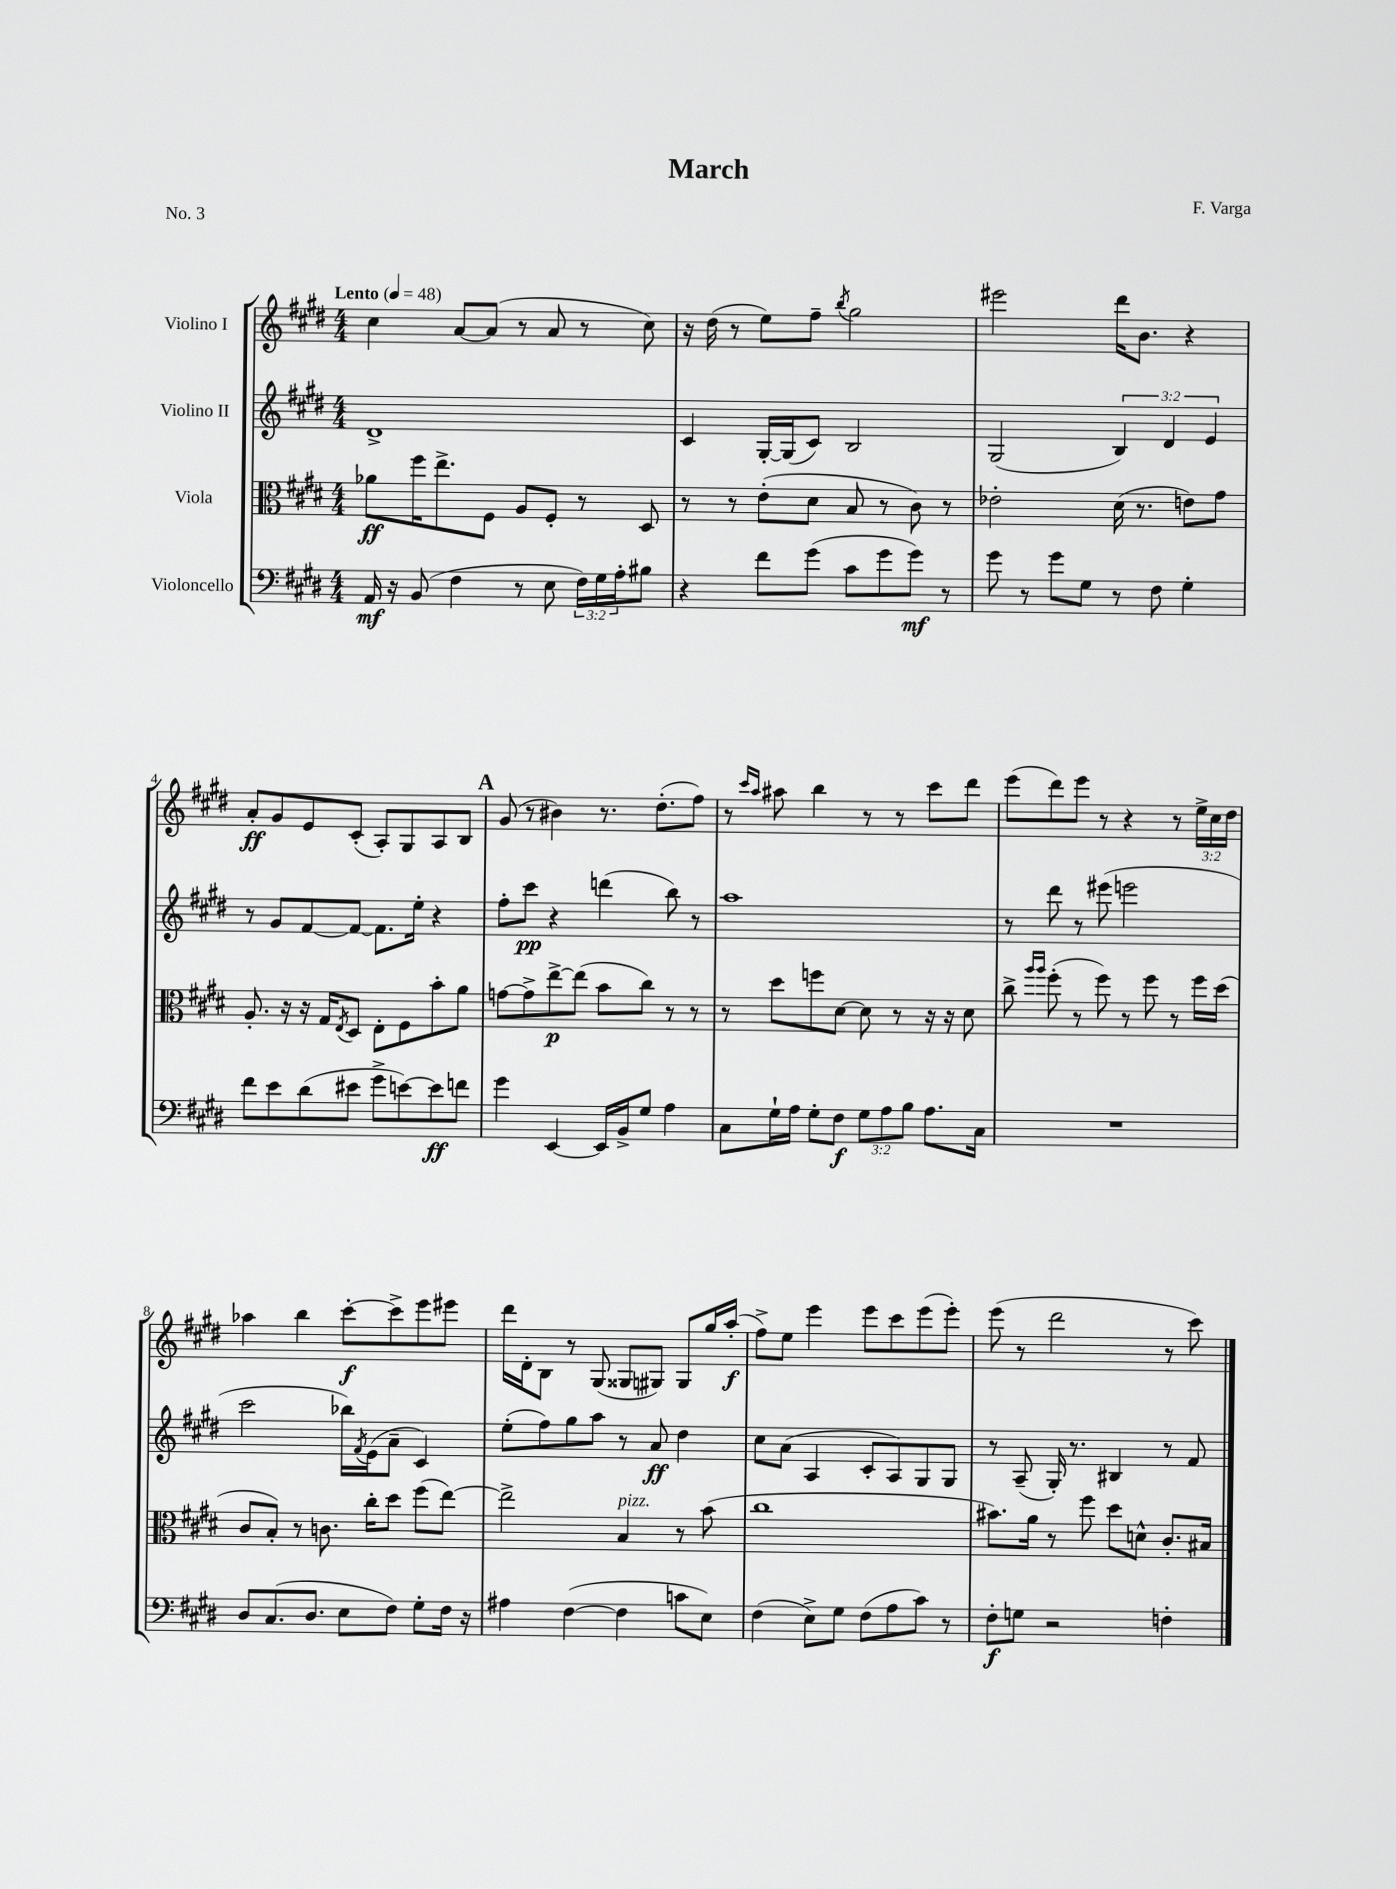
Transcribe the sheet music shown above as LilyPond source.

\header { title = "March" composer = "F. Varga" piece = "No. 3" }
<<
\new StaffGroup <<
\new Staff = "s0" \with { instrumentName = "Violino I" } {
    \clef treble \key e \major \numericTimeSignature \time 4/4 \override Staff.TupletNumber.text = #tuplet-number::calc-fraction-text \tempo "Lento" 4 = 48
    cis''4 a'8~ a'8( r8 a'8 r8 cis''8) |
    r16 dis''16( r8 e''8) fis''8-- \acciaccatura { b''8 } gis''2 |
    eis'''2 dis'''16 b'8. r4 |
    a'8-.\ff gis'8 e'8 cis'8-.( a8-.) gis8 a8 b8 |
    \mark \markup { \bold "A" } gis'8( r8 bis'4) r8. dis''8.-.( fis''8) |
    r8 \grace { cis'''16 a''16 } ais''8 b''4 r8 r8 cis'''8 dis'''8 |
    e'''8( dis'''8) e'''8 r8 r4 r8 \tuplet 3/2 { e''16-> cis''16 dis''16 } |
    aes''4 b''4 cis'''8~-.\f cis'''8-> e'''8 eis'''8 |
    dis'''16 dis'16-. b8 r8 gis8( gisis8 gis8) gis8 gis''16 a''16-.\f( |
    fis''8->) e''8 e'''4 e'''8 cis'''8 e'''8( e'''8-.) |
    e'''8( r8 dis'''2 r8 cis'''8) \bar "|." |
}
\new Staff = "s1" \with { instrumentName = "Violino II" } {
    \clef treble \key e \major \numericTimeSignature \time 4/4 \override Staff.TupletNumber.text = #tuplet-number::calc-fraction-text
    dis'1-> |
    cis'4 gis16~-. gis16( cis'8) b2 |
    gis2( \tuplet 3/2 { b4) dis'4 e'4 } |
    r8 gis'8 fis'8~ fis'8~ fis'8. e''16-. r4 |
    \mark \markup { \bold "A" } fis''8-. cis'''8\pp r4 d'''4( b''8) r8 |
    a''1 |
    r8 dis'''8 r8 eis'''8( e'''2 |
    cis'''2 bes''16) \acciaccatura { fis'8 } e'16( a'8-- cis'4) |
    e''8-.( fis''8) gis''8 a''8 r8 a'8\ff dis''4 |
    cis''8 a'8( a4 cis'8-. a8) gis8 gis8 |
    r8 a8--( gis16-.) r8. bis4 r8 fis'8 \bar "|." |
}
\new Staff = "s2" \with { instrumentName = "Viola" } {
    \clef alto \key e \major \numericTimeSignature \time 4/4
    aes'8\ff fis''16 e''8.-> fis8 a8 fis8-. r8 dis8 |
    r8 r8 e'8-.( dis'8 b8 r8 cis'8) r8 |
    ees'2-. dis'16( r8. e'8) gis'8 |
    a8.-. r16 r16 gis16 \acciaccatura { e8 } dis8 e8-. fis8 b'8-. a'8 |
    \mark \markup { \bold "A" } g'8~ g'8-> e''8~->\p e''8( b'8 cis''8) r8 r8 |
    r8 dis''8 f''8 dis'8~ dis'8 r8 r16 r16 dis'8 |
    cis''8-> \grace { a''16 a''16 } fis''8-.( r8 fis''8) r8 fis''8 r8 fis''16 dis''16( |
    cis'8 b8-.) r8 c'8. cis''16-. dis''8 fis''8( e''8~) |
    e''2-> b4^\markup { \italic "pizz." } r8 b'8( |
    cis''1 |
    bis'8.) a'16 r8 fis''8 dis''8 d'8-^ cis'8.-. bis16 \bar "|." |
}
\new Staff = "s3" \with { instrumentName = "Violoncello" } {
    \clef bass \key e \major \numericTimeSignature \time 4/4 \override Staff.TupletNumber.text = #tuplet-number::calc-fraction-text
    a,16\mf r16 b,8( fis4 r8 e8 \tuplet 3/2 { fis16) gis16 a16-. } bis8 |
    r4 fis'8 gis'8( cis'8 gis'8 gis'8\mf) r8 |
    gis'8 r8 gis'8 gis8 r8 fis8 gis4-. |
    fis'8 e'8 dis'8( eis'8 gis'8-> e'8~) e'8\ff f'8 |
    \mark \markup { \bold "A" } gis'4 e,4~ e,16 b,16-> gis8 a4 |
    cis8 gis16-! a16 gis8-. fis8\f \tuplet 3/2 { gis8 a8 b8 } a8. cis16 |
    R1 |
    dis8 cis8.( dis8. e8 fis8) gis8-. fis16 r16 |
    ais4 fis4~( fis4 c'8 e8) |
    fis4( e8->) gis8 fis8( a8 cis'8) r8 |
    fis8-.\f g8 r2 f4-. \bar "|." |
}
>>
>>
